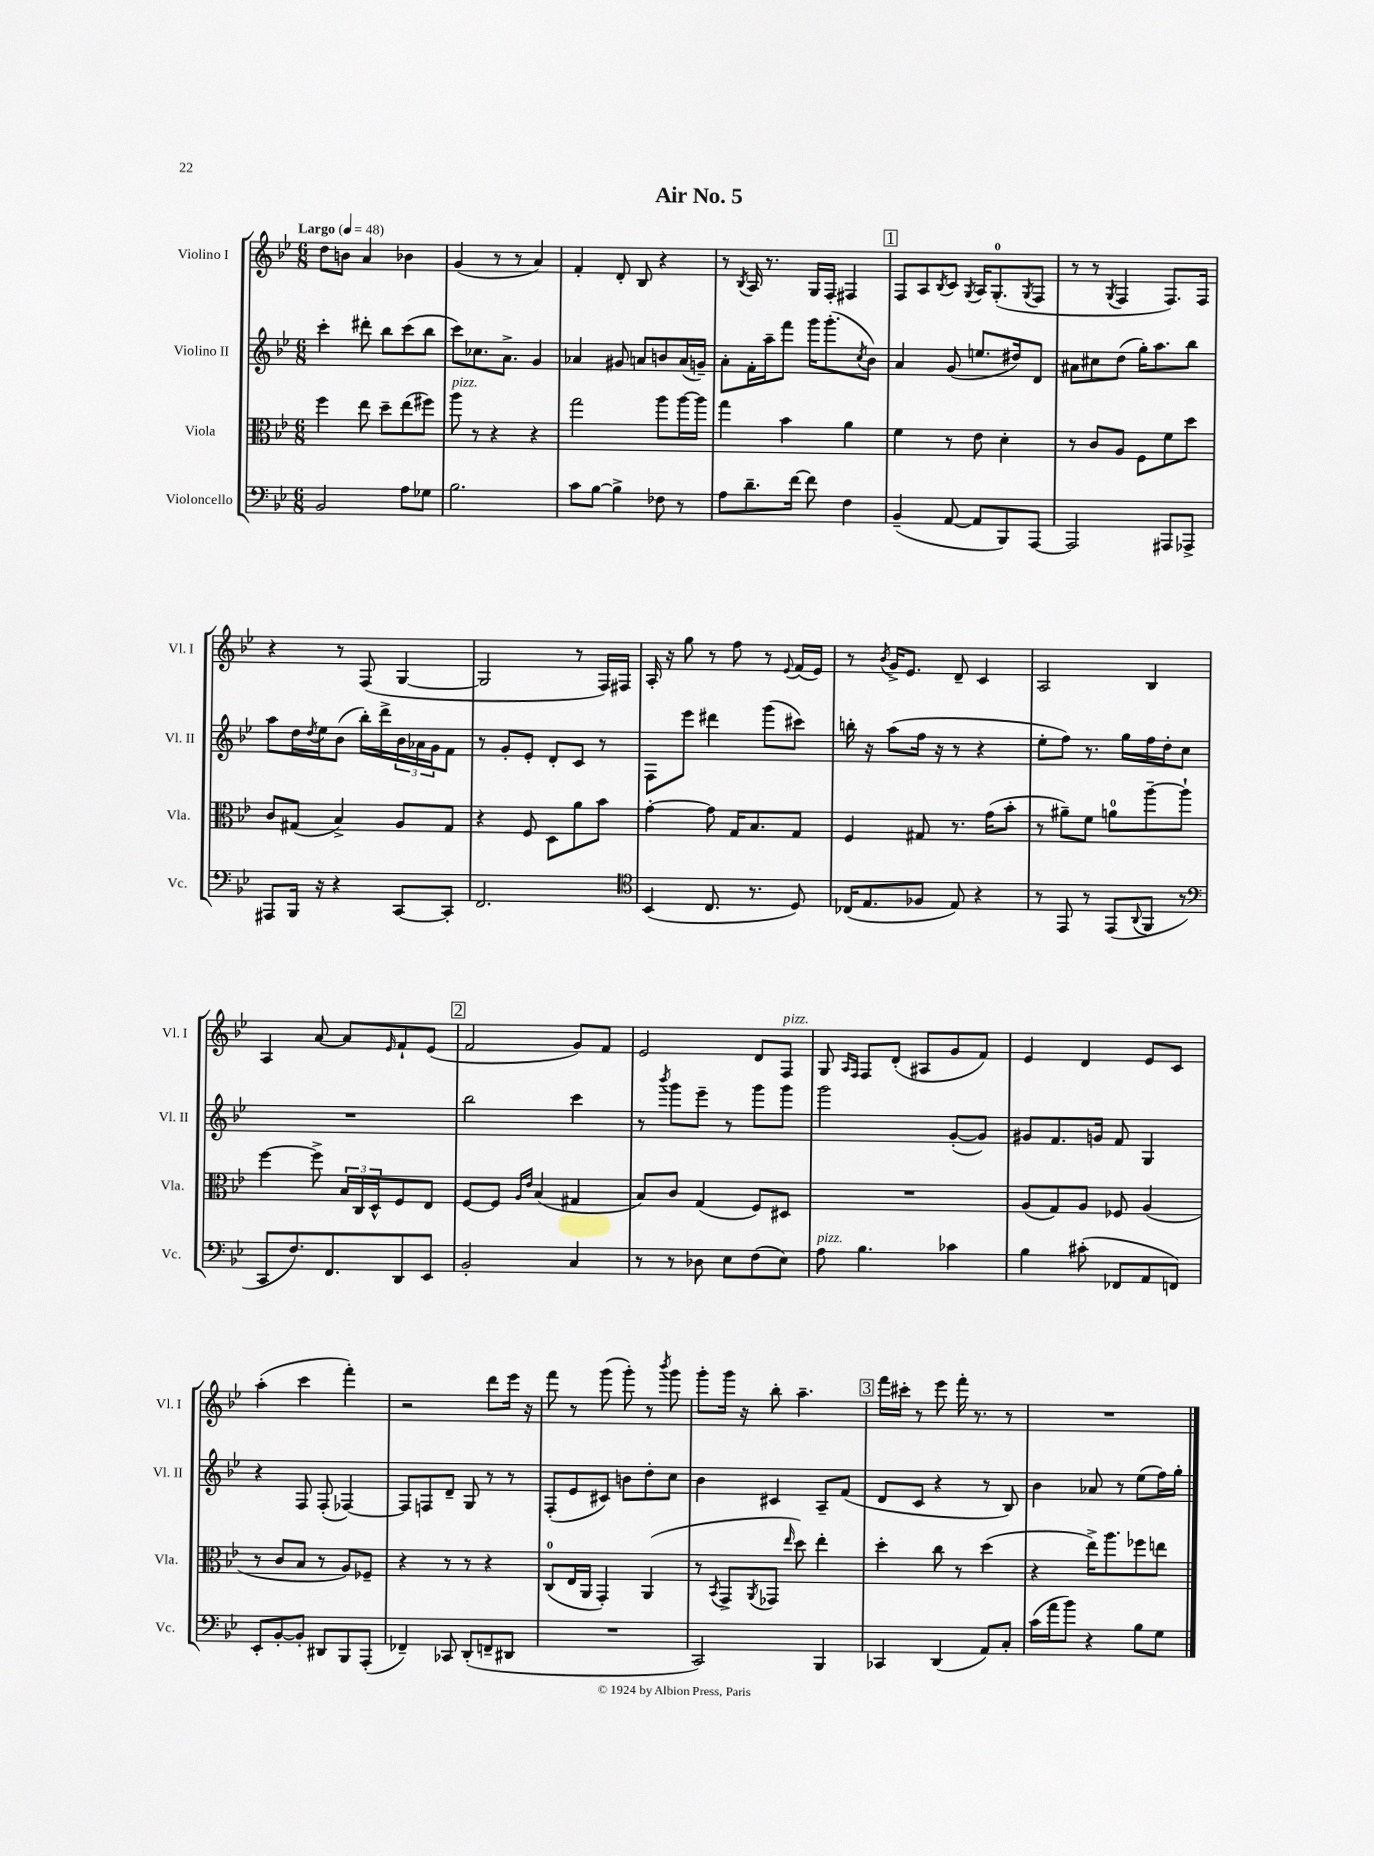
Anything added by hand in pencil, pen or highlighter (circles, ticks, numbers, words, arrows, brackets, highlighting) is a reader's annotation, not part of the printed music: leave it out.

**kern	**kern	**kern	**kern
*part4	*part3	*part2	*part1
*staff4	*staff3	*staff2	*staff1
*I"Violoncello	*I"Viola	*I"Violino II	*I"Violino I
*I'Vc.	*I'Vla.	*I'Vl. II	*I'Vl. I
*clefF4	*clefC3	*clefG2	*clefG2
*k[b-e-]	*k[b-e-]	*k[b-e-]	*k[b-e-]
*M6/8	*M6/8	*M6/8	*M6/8
*MM48	*MM48	*MM48	*MM48
=1	=1	=1	=1
!	!	!	!LO:TX:a:B:t=Largo
2BB-/	4ff\	4ccc'\	8dd\L
.	.	.	8bn\J
.	8ee-\	8ddd#X'\	4a/
.	8dd~\L	8bb-\L	.
8A\L	(8ee-\	(8ccc\	4b-X\
8G-X\J	8ff#X\J)	8bb-\J	.
=2	=2	=2	=2
!	!LO:TX:a:i:t=pizz.	!	!
2.B-\	8aa\	8ccc\L)	(4g/
.	8r	8.cc-X\	.
.	4r	.	8r
.	.	8.a^\J	.
.	.	.	8r
.	4r	4g/	4a/)
=3	=3	=3	=3
8c\L	2gg\	4a-X/	4f'/
[8B-\J	.	.	.
4B-^\]	.	8g#X/	8d'/
.	.	8an/L	8B-/
8F-X\	8aa\L	8bn/	4r
8r	[16aa\L	(16a/L	.
.	16aa\JJ]	16gn~/JJ)	.
=4	=4	=4	=4
8A\L	4gg\	8a'\L	8r
.	.	.	8qB-/
8.d~\	.	16f'\L	16A/
.	.	16aa~\J	8.r
.	4b-\	8fff\J	.
[16f\Jk	.	.	.
8f\]	.	16ggg\KL	16G/LL
.	.	(8.ggg'\	16F'/JJ
4F\	4a\	.	4F#X/
.	.	8qcc/	.
.	.	8b-\J)	.
!!LO:REH:place=s1:t=1
=5	=5	=5	=5
(4BB-~/	4f\	4a/	8F/L
.	.	.	8A/
.	.	.	8qB-/
[8AA/	8r	(8g/	8c/J
.	.	.	8qG/
8AA/L]	8e-\	8.een/L	16A/KL
.	.	.	(8.G'/
8BBB-/)	4d'\	.	.
.	.	16dd#X/k)	.
.	.	.	8qG/
[8AAA/J	.	8d/J	8F/J
=6	=6	=6	=6
2AAA/]	8r	8a#X\L	8r
.	8c/L	8cc#X\	8r
.	.	.	8qG/
.	8A/J	(8dd\J	4F/
.	8F\L	16gg'\KL)	.
.	.	8.aa\	.
8AAA#X/L	8f\	.	8.F/L)
8AAA-X^/J	8dd\J	8bb-\J	.
.	.	.	16F/Jk
!!LO:LB:g=z
=7	=7	=7	=7
8AAA#X/L	8c/L	8aa\L	4r
16BBB-/Jk	(8G#X/J	16dd\L	.
.	.	8qdd/	.
16r	.	16ee-\J	.
4r	4B-^/)	(8b-\J	8r
.	.	16bb-'\LL)	(8F/
.	.	16ddd^\	.
[8CC/L	8A/L	24b-\	[4G/
.	.	24a-X\	.
.	.	24g\J	.
8CC'/J]	8G#/J	8f\J	.
=8	=8	=8	=8
2.FF/	4r	8r	2G/]
.	.	8g'/L	.
.	8F/	8e-'/J	.
.	8D\L	8d'/L	.
.	8a\	8c/J	8r
.	8b-\J	8r	16F/LL)
.	.	.	16F#X/JJ
=9	=9	=9	=9
*clefC4	*	*	*
(4BB-/	[4g'\	8F\L	16A'/
.	.	.	16r
.	.	8eee-\J	8gg\
8.C/	8g\]	4ddd#X\	8r
.	16G/KL	.	8ff\
8.r	8.B-/	.	.
.	.	(8ggg\L	8r
.	.	.	8qqe-/
8D/)	8G/J	8ccc#X\J)	(16f/LL
.	.	.	16e-/JJ)
=10	=10	=10	=10
(16C-X/KL	4F/	16bbn'\	8r
8.E-/	.	16r	.
.	.	.	8qb-/
.	.	(8aa\L	16g^/KL
.	.	.	8.e-/J
8F-X/J	8G#X/	16ff\Jk	.
.	.	16r	.
8E-/)	8.r	8r	8d~/
4r	.	4r	4c/
.	(16g\KL	.	.
.	8b-'\J	.	.
=11	=11	=11	=11
8r	8r	8ee-'\L	2A/
8EE-/	8a#X~\L)	8ff\J)	.
8r	8f\J	8.r	.
(8EE-/L	8an\L	.	.
.	.	16gg\LL	.
8qqAA/	.	.	.
8FF/J	[8aa~\	16ff\	4B-/
.	.	16dd'\J	.
8r	8aa`\J]	8cc\J	.
!!LO:LB:g=z
=12	=12	=12	=12
*clefF4	*	*	*
8CC/L	[4ff\	2.r	4A/
8.F/)	.	.	.
.	8ff^\]	.	[8a/
8.FF/	.	.	.
.	24B-/LL	.	8a/L]
.	24C/	.	.
.	24D^^/J	.	.
.	.	.	16qqe-/
8DD/	8F/	.	8f`/
8EE-/J	8E-/J	.	(8e-/J
!!LO:REH:place=s1:t=2
=13	=13	=13	=13
2BB-'/	[8F/L	2bb-\	2f/
.	8F/J]	.	.
.	16qqA/LL	.	.
.	16qqe-/JJ	.	.
.	(4B-/	.	.
4C/	4G#X/	4ccc\	8g/L)
.	.	.	8f/J
=14	=14	=14	=14
8r	8B-/L)	8r	2e-/
.	.	8qbbb-/	.
8r	8c/J	8ggg\L	.
8D-X\	(4G/	8eee-~\J	.
8E-\L	.	8r	.
(8F\	8F/L)	8ggg\L	8d/L
!	!	!	!LO:TX:a:i:t=pizz.
8E-\J)	8D#X/J	8ggg\J	8F/J
=15	=15	=15	=15
!LO:TX:a:i:t=pizz.	!	!	!
8A\	2.r	2ggg\	8G/
.	.	.	16qqA/LL
.	.	.	16qqF/JJ
4.B-\	.	.	8F/L
.	.	.	(8d'/J
.	.	.	8A#X/L
4c-X\	.	([8g'/L	8g/
.	.	8g/J])	8f/J)
=16	=16	=16	=16
4B-\	(8A/L	8g#X/L	4e-/
.	8G/)	8.f/	.
(8c#X'\	8A/J	.	4d/
.	.	16gn/Jk	.
8FF-X/L	8F-X/	8f/	.
8AA/	(4A/	4G/	8e-/L
8FFn/J)	.	.	8c/J
!!LO:LB:g=z
=17	=17	=17	=17
8EE-'/L	8r	4r	(4aa'\
[8BB-'/	8c/L	.	.
8BB-'/J]	8B-/J	8F/	4ccc\
8DD#X/L	8r	(8F'/	.
8BBB-/	8A/L)	[4F-X/)	4fff'\)
(8AAA'/J	8F-X~/J	.	.
=18	=18	=18	=18
4FF-X~/)	4r	8F-/L]	2r
.	.	8Fn/	.
8CC-X/	8r	8d~/J	.
(8DD'/L	8r	8G/	.
8FFn~/	4r	8r	8ddd\L
8DD#X/J	.	8r	16eee-\Jk
.	.	.	16r
=19	=19	=19	=19
2.r	(8C/L	(8F'/L	8fff\
.	16E-/L	8e-/	8r
.	16AA/JJ	.	.
.	4GG'/)	8c#X/J)	(8ggg\
.	.	8bn\L	8ggg'\)
.	(4AA/	8dd'\	8r
.	.	.	8qbbb-/
.	.	8cc\J	8ggg\
=20	=20	=20	=20
2CC/)	8r	4b-\	8ggg'\L
.	8qBB-/	.	.
.	8GG^/L	.	16ggg\Jk
.	.	.	16r
.	8qAA/	.	.
.	8GG-X/J	4c#X/	8bb-'\
.	16qqee-/	.	.
.	8dd\)	.	4.aa~\
4BBB-/	4ee-'\	8A~/L	.
.	.	(8f/J	.
!!LO:REH:place=s1:t=3
=21	=21	=21	=21
4CC-X/	4dd'\	8d/L	16fff\LL
.	.	.	16ccc#X'\JJ
.	.	8c/J	8r
(4DD/	8cc\	4r	8eee-\
.	8r	.	16fff'\
.	.	.	8.r
8AA/L)	(4dd\	8r	.
8C'/J	.	8B-/)	8r
=22	=22	=22	=22
(16c\LL	4r	4b-\	2.r
16a\J	.	.	.
8b-\J)	.	.	.
4r	16ee-^\KL)	8a-X/	.
.	8.aa\	.	.
.	.	8r	.
8B-\L	8ff-X\	(8ee-\L	.
8G\J	8een\J	16ff\L)	.
.	.	16gg'\JJ	.
==	==	==	==
*-	*-	*-	*-
